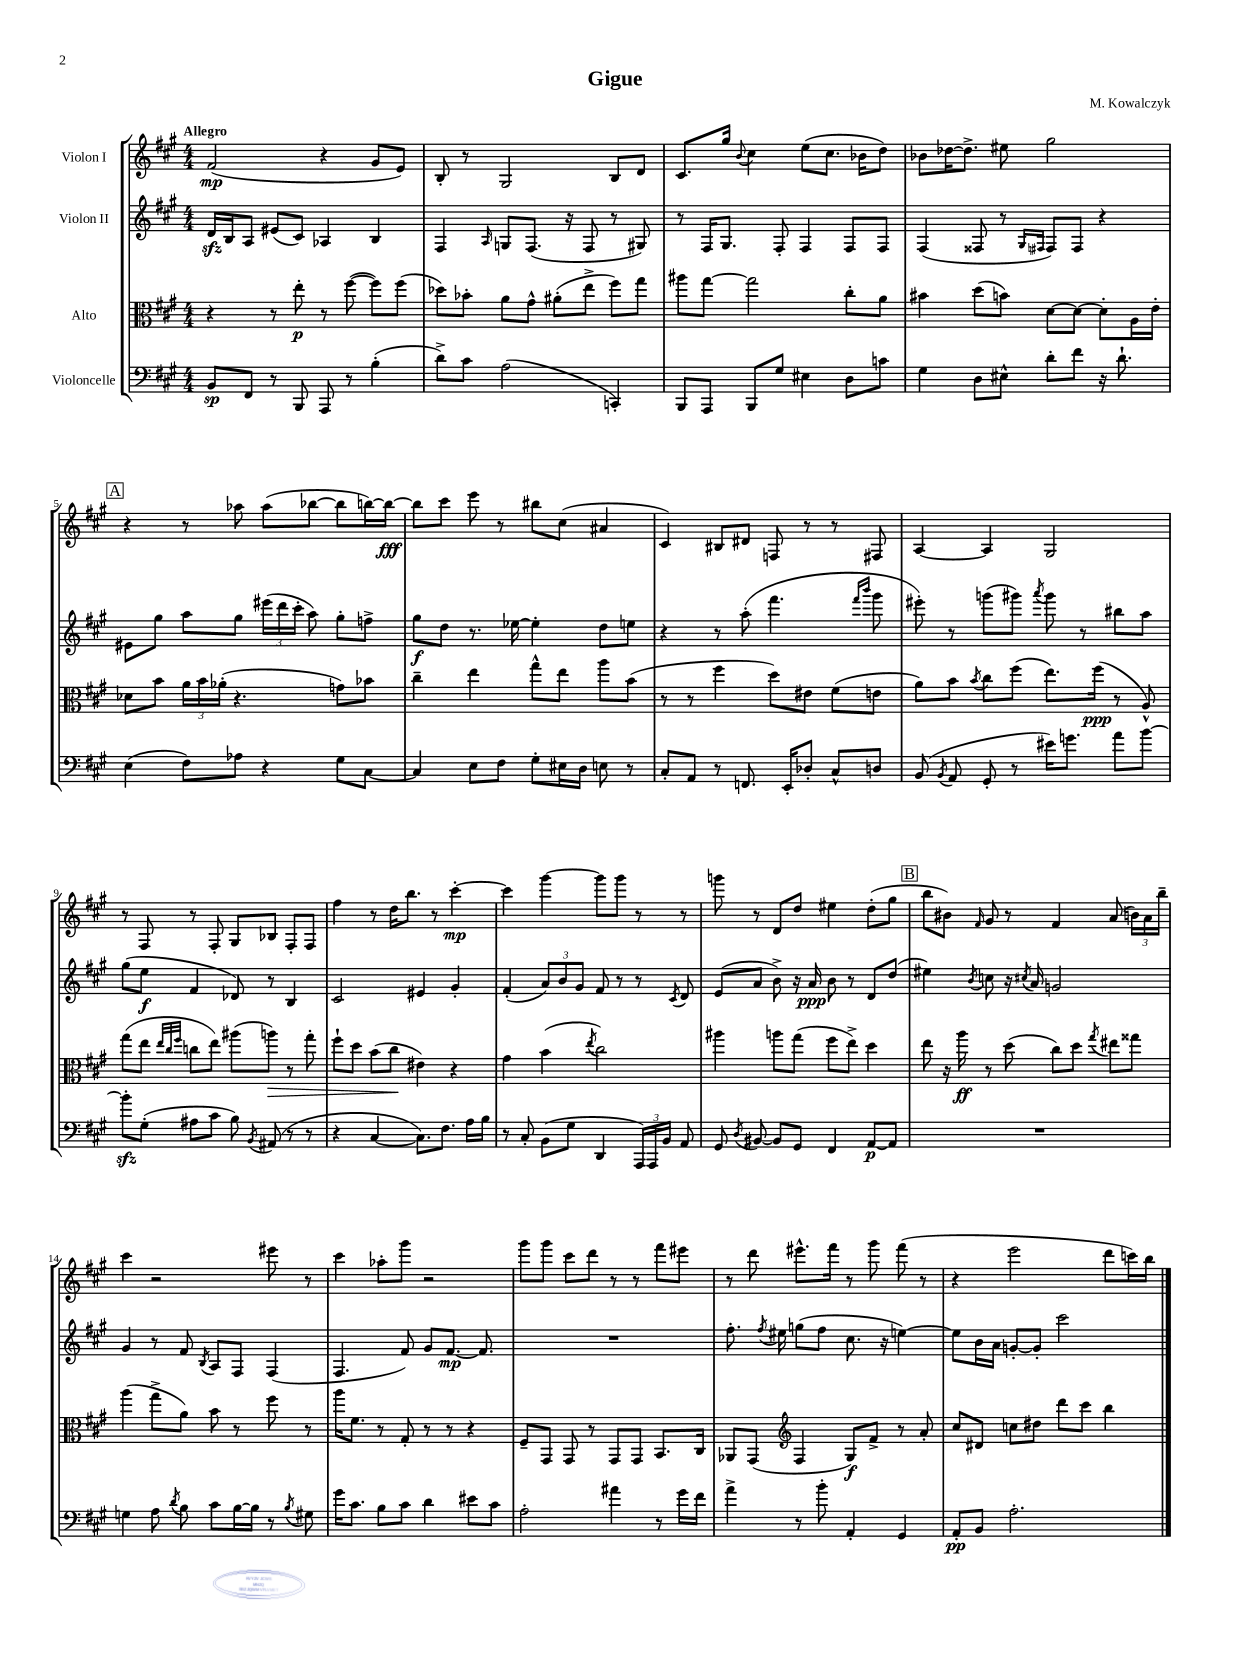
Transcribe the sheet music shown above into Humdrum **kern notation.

**kern	**kern	**kern	**kern
*staff4	*staff3	*staff2	*staff1
*clefF4	*clefC3	*clefG2	*clefG2
*k[f#c#g#]	*k[f#c#g#]	*k[f#c#g#]	*k[f#c#g#]
*M4/4	*M4/4	*M4/4	*M4/4
8BB	4r	16d	(2f#
.	.	16B	.
8FF#	.	8A	.
8r	8r	(8e#	.
8BBB	8ee'	8c#)	.
8AAA	8r	4A-	4r
8r	([8ff#	.	.
(4B'	8ff#])	4B	8g#
.	(8ff#	.	8e)
=	=	=	=
8d^)	8dd-)	4F#	8B'
8c#	8b-'	.	8r
.	.	16qqA	.
(2A	8a	8G	2G#
.	8g#^^	(8.F#	.
.	(8a#'	.	.
.	.	16r	.
.	8ee^	8F#	.
4CC')	8ff#)	8r	8B
.	8gg#	8G#)	8d
=	=	=	=
8BBB	8aa#	8r	8.c#
8AAA	[8gg#	16F#	.
.	.	8.G#	16gg#
.	.	.	8qqb
8BBB	2gg#]	.	4cc#
8G#	.	8F#'	.
4E#	.	4F#	(8ee
.	.	.	8.cc#
8D	8cc#'	8F#	.
.	.	.	16b-
8c	8a	8F#	8dd)
=	=	=	=
4G#	4b#	(4F#	8b-
.	.	.	[16dd-
.	.	.	8.dd-^]
8D	(8dd	8F##	.
8E#^^	8b)	8r	8ee#
.	.	16qqG#	.
.	.	16qqF#	.
8d'	[8d	8F#)	2gg#
8f#	8d_	8F#	.
16r	8d']	4r	.
8.d`	.	.	.
.	16A	.	.
.	16e'	.	.
=	=	=	=
(4E	8d-	8e#	4r
.	8b	8gg#	.
8F#)	24a	8aa	8r
.	24b	.	.
.	(24a-'	.	.
8A-	4.r	8gg#	8aa-
4r	.	(24eee#	(8aa-
.	.	24ddd	.
.	.	24ccc#'	.
.	.	8aa)	[8bb-
8G#	8g)	8gg#'	8bb-]
[8C#	8b-	8ff^	[16bb)
.	.	.	16bb_
=	=	=	=
4C#]	4cc#~	8gg#	8bb]
.	.	8dd	8ccc#
8E	4ee	8.r	8eee
8F#	.	.	8r
.	.	[16ee-	.
8G#'	8gg#^^	4ee-']	8bb#
16E#	8ee	.	(8cc#
16D	.	.	.
8E	8aa	8dd	4a#
8r	(8b	8ee	.
=	=	=	=
8C#'	8r	4r	4c#)
8AA	8r	.	.
8r	4ff#	8r	8B#
8.FF	.	(8aa'	8d#
.	8dd)	4.fff#	8F
16EE'	.	.	.
8D-'	8e#	.	8r
8C#^^	(8f#	.	8r
.	.	16qqfff#	.
.	.	16qqbbb	.
8D	8e	8ggg#	8F#
=	=	=	=
(8BB	8a)	8eee#')	[4A
8qBB	.	.	.
8AA	8b	8r	.
.	8qb	.	.
8GG#'	8cc#	(8ggg	4A]
8r	(8ff#	8ggg#)	.
.	.	8qaaa	.
16e#)	8.ee)	8ggg#	2G#
8.g	.	.	.
.	.	8r	.
.	(16ff#	.	.
8a	8r	8bb#	.
[8b	8A^^)	8aa	.
=	=	=	=
8b']	(8gg#	(8gg#	8r
(8G#'	8ee	8ee	8F#
.	32qqee	.	.
.	32qqcc#	.	.
.	32qqff#	.	.
8A#	8cc	4f#	8r
8c#	8ee)	.	8F#'
8B)	(8aa#	8d-)	8G#
8qBB	.	.	.
(8AA#	8aa)	8r	8B-
8r	8r	4B	8F#'
8r	8gg#'	.	8F#
=	=	=	=
4r	8ff#`	2c#	4ff#
.	8dd	.	.
[4C#	(8b	.	8r
.	8cc#	.	16dd
.	.	.	8.bb
8.C#])	4e#)	4e#	.
.	.	.	8r
8.F#	.	.	.
.	4r	4g#'	[4ccc#'
16A	.	.	.
16B	.	.	.
=	=	=	=
8r	4g#	(4f#'	4ccc#]
8C#'	.	.	.
(8BB	(4b	12a)	[4ggg#
.	.	12b	.
8G#	.	.	.
.	.	12g#	.
.	8qee	.	.
4DD	2cc#)	8f#	8ggg#]
.	.	8r	8ggg#
24AAA)	.	8r	8r
24AAA	.	.	.
24BB	.	.	.
.	.	8qc#	.
8AA	.	8d	8r
=	=	=	=
8GG#	4aa#	(8e	8ggg
8qD	.	.	.
[8BB#	.	8a	8r
8BB#]	8aa	8b^)	8d
8GG#	(8gg#	16r	8dd
.	.	16a	.
4FF#	8ff#	8b	4ee#
.	8ee^)	8r	.
[8AA	4dd	8d	(8dd'
8AA]	.	(8dd	8gg#
=	=	=	=
1r	8ee	4ee#)	8bb
.	16r	.	8b#)
.	16aa	.	.
.	.	8qb	16qqf#
.	8r	8cc	8g#
.	(8dd	16r	8r
.	.	8qcc#	.
.	.	16a	.
.	8cc#)	2g	4f#
.	8dd	.	.
.	8qgg#	.	.
.	8ee#	.	(8a
.	8gg##	.	24b)
.	.	.	24a
.	.	.	24bb~
=	=	=	=
4G	(4aa	4g#	4ccc#
8A	8gg#^	8r	2r
8qd	.	.	.
8B	8a)	8f#	.
.	.	8qB	.
8c#	8b	8A	.
[16B	8r	8F#	.
16B]	.	.	.
8r	8ff#	(4F#	8eee#
8qB	.	.	.
8G#	8r	.	8r
=	=	=	=
16g#	16aa	4.F#	4ccc#
8.c#	8.f#	.	.
8B	8r	.	8aa-'
8c#	8G#'	8f#)	8ggg#
4d	8r	8g#	2r
.	8r	[8.f#	.
8e#	4r	.	.
.	.	8.f#]	.
8c#	.	.	.
=	=	=	=
2A'	8F#~	1r	8ggg#
.	8GG#	.	8ggg#
.	8GG#	.	8ccc#
.	8r	.	8ddd
4a#	8GG#	.	8r
.	8GG#	.	8r
8r	8.BB	.	8fff#
16g#	.	.	8eee#
16f#	16C#	.	.
=	=	=	=
4a^	8AA-	8.ff#'	8r
.	(8GG#	.	8ddd
.	.	8qff#	.
.	.	16ee#	.
*	*clefG2	*	*
8r	4F#	(8gg	8.eee#^^
8b'	.	8ff#	.
.	.	.	16fff#
4AA'	8G#)	8.cc#	8r
.	8f#^	.	8ggg#
.	.	16r	.
4GG#	8r	[4ee)	(8fff#
.	8a'	.	8r
=	=	=	=
8AA'	8cc#	8ee]	4r
8BB	8d#	16b	.
.	.	16a	.
2.A'	8cc	[8g'	2eee
.	8dd#	8g']	.
.	8ddd	2ccc#	.
.	8ccc#	.	.
.	4bb	.	8ddd
.	.	.	16ccc)
.	.	.	16bb
==	==	==	==
*-	*-	*-	*-
